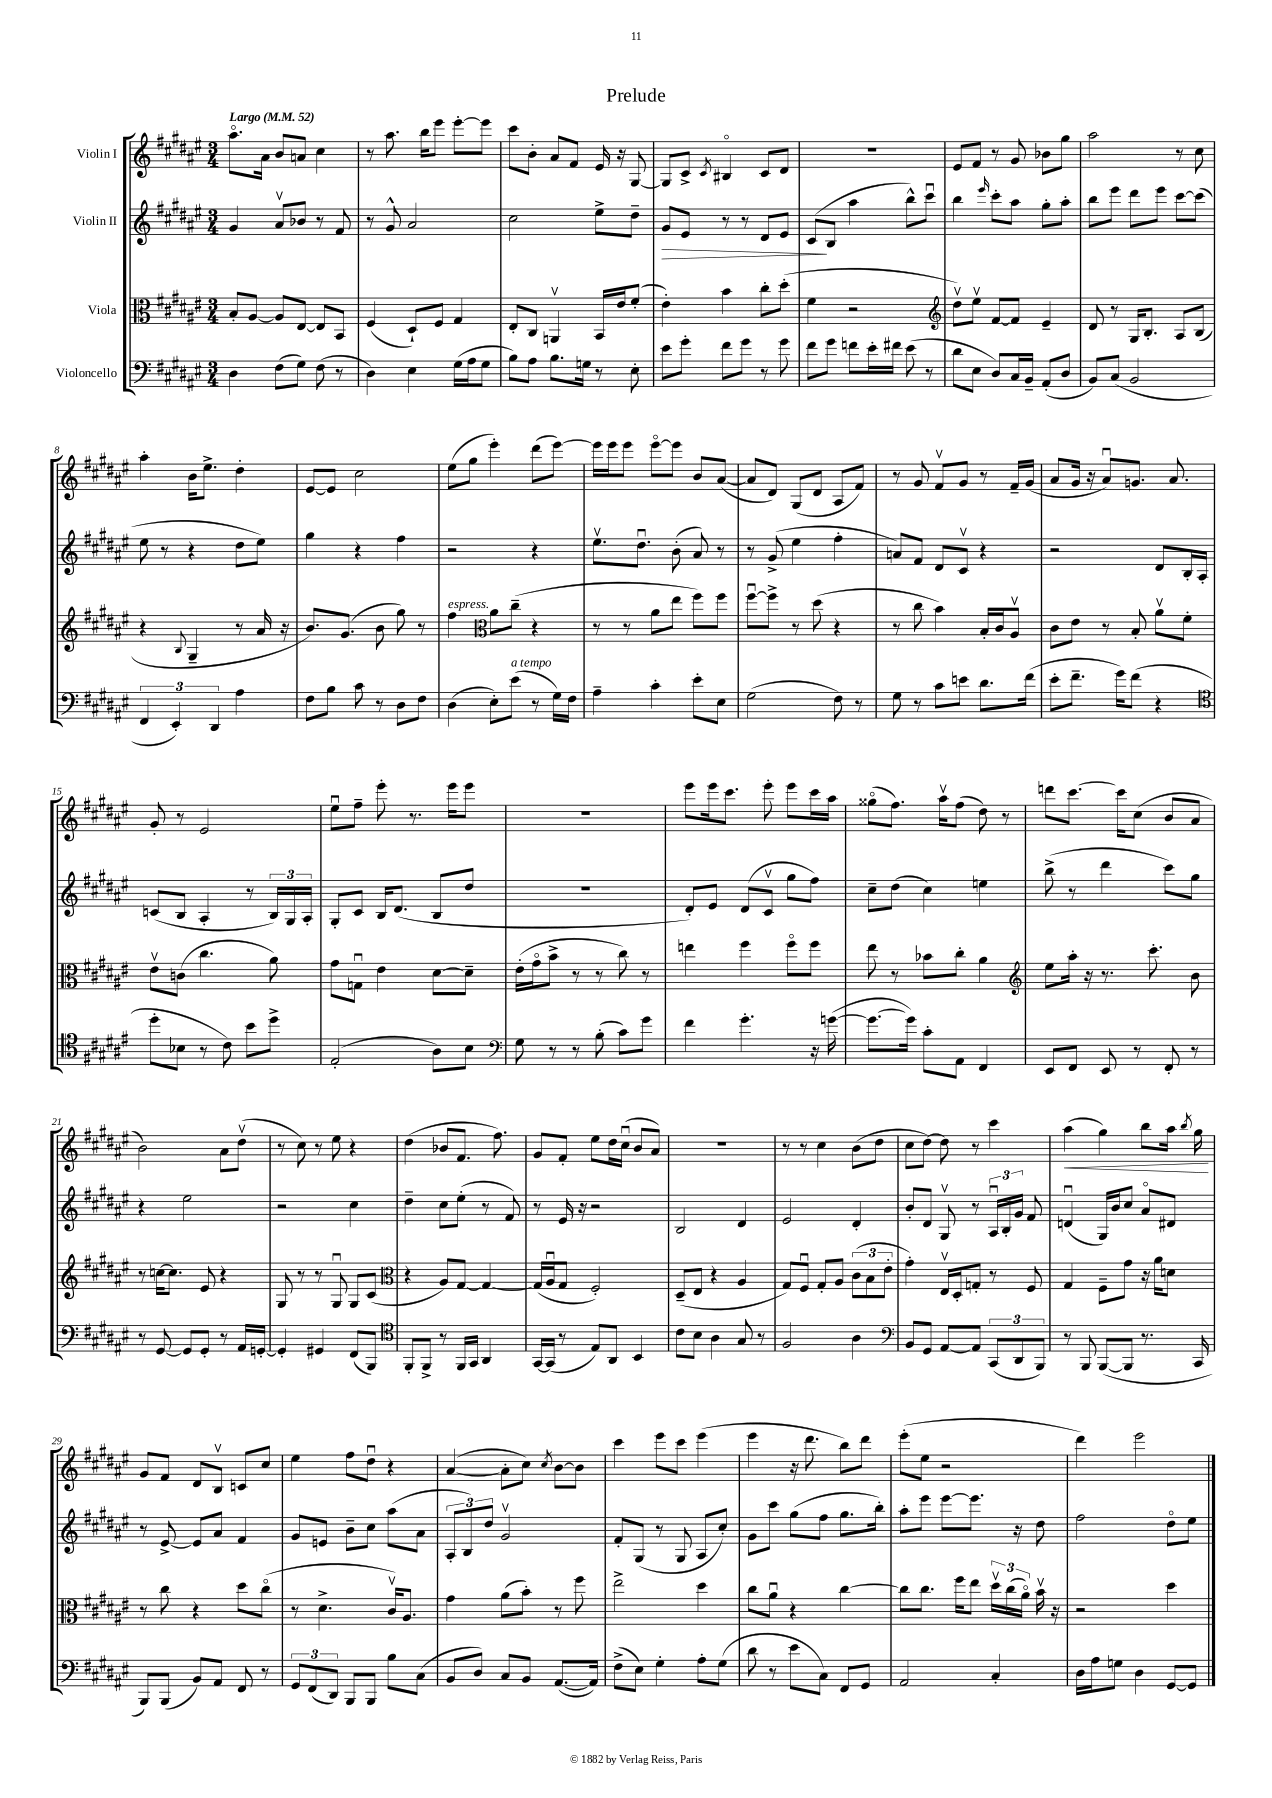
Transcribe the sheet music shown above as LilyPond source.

\header { title = "Prelude" }
<<
\new StaffGroup <<
\new Staff = "s0" \with { instrumentName = "Violin I" } {
    \clef treble \key fis \major \numericTimeSignature \time 3/4 \tempo "Largo" 4 = 52
    \autoBeamOff ais''8.[\flageolet ais'16] b'8[ a'8] cis''4 |
    r8 ais''8. b''16[ eis'''8] eis'''8[~-. eis'''8] |
    cis'''8[ b'8]-. ais'8[ fis'8] eis'16 r16 gis8~ |
    gis8[ cis'8]-> \acciaccatura { cis'8 } bis4\flageolet cis'8[ dis'8] |
    R2. |
    eis'8[ fis'8] r8 gis'8 bes'8[ gis''8] |
    ais''2 r8 cis''8 |
    ais''4-. b'16[ eis''8.]-> dis''4-. |
    eis'8[~ eis'8] cis''2 |
    eis''8[( gis''8] eis'''4-.) dis'''8[( eis'''8]~) |
    eis'''16[ eis'''16 eis'''8] eis'''8[~\flageolet eis'''8] b'8[ ais'8]~( |
    ais'8[ dis'8]) gis8[( dis'8] ais8[ fis'8]) |
    r8 gis'8 fis'8[\upbow gis'8] r8 fis'16[-- gis'16]( |
    ais'8[ gis'16] r16 ais'8[\downbow) g'8.] ais'8. |
    gis'8-. r8 eis'2 |
    eis''8[\downbow fis''8]-- eis'''8-. r8. eis'''16[ eis'''8] |
    R2. |
    eis'''8[ eis'''16 cis'''8.] eis'''8-. eis'''8[ cis'''16 ais''16] |
    gisis''8[\flageolet( fis''8.]) ais''16[\upbow fis''8]( dis''8) r8 |
    d'''8[ cis'''8.]~ cis'''16[ cis''8]( b'8[ ais'8] |
    b'2) ais'8[ dis''8]\upbow( |
    r8 cis''8) r8 eis''8 r4 |
    dis''4( bes'8[ fis'8.] fis''8.) |
    gis'8[ fis'8]-. eis''8[ dis''16 cis''16]\downbow( b'8[ ais'8]) |
    R2. |
    r8 r8 cis''4 b'8[( dis''8] |
    cis''8[ dis''8]~) dis''8 r8 cis'''4 |
    ais''4\<( gis''4) b''8[ ais''16] \acciaccatura { b''8 } gis''16\! |
    gis'8[ fis'8] dis'8[ b8]\upbow c'8[ cis''8] |
    eis''4 fis''8[ dis''8]\downbow r4 |
    ais'4~( ais'8[-. cis''8]) \acciaccatura { cis''8 } b'8[~ b'8] |
    cis'''4 eis'''8[ cis'''8] eis'''4( |
    eis'''4 r16 dis'''8. b''8[) dis'''8] |
    eis'''8[-.( eis''8] r2 |
    dis'''4) eis'''2 \bar "|." |
}
\new Staff = "s1" \with { instrumentName = "Violin II" } {
    \clef treble \key fis \major \numericTimeSignature \time 3/4
    \autoBeamOff gis'4 ais'8[\upbow bes'8] r8 fis'8 |
    r8 gis'8-^ ais'2 |
    cis''2 eis''8[-> dis''8]-- |
    gis'8[\> eis'8] r8 r8 dis'8[ eis'8] |
    cis'8[\!( b8] ais''4 b''8[-^) cis'''8]\downbow |
    b''4 \grace { eis'''16 } cis'''8[-. ais''8] gis''8[-. ais''8]-. |
    b''8[ eis'''8] dis'''8[ eis'''8] cis'''8[~ cis'''8]( |
    eis''8 r8 r4 dis''8[ eis''8]) |
    gis''4 r4 fis''4 |
    r2 r4 |
    eis''8.[\upbow dis''8.]\downbow b'8-.( ais'8) r8 |
    r8 gis'8->( eis''4 fis''4-. |
    a'8[) fis'8] dis'8[ cis'8]\upbow r4 |
    r2 dis'8[ b16-. ais16]-. |
    c'8[( b8] ais4-. r8 \tuplet 3/2 { b16[) gis16 ais16]-. } |
    gis8[-. cis'8] b16[ dis'8.]( b8[ dis''8] |
    R2. |
    dis'8[-.) eis'8] dis'8[( cis'8]\upbow gis''8[ fis''8]) |
    cis''8[-- dis''8]( cis''4) e''4 |
    b''8->( r8 dis'''4 cis'''8[) gis''8] |
    r4 eis''2 |
    r2 cis''4 |
    dis''4-- cis''8[ eis''8]-.( r8 fis'8) |
    r8 eis'16 r16 r2 |
    b2 dis'4 |
    eis'2 dis'4-. |
    b'8[-. dis'8] gis8\upbow r8 \tuplet 3/2 { ais16[\downbow b16-. gis'16] } fis'8 |
    d'4\downbow( gis16[) b'16 cis''8] ais'8[\flageolet dis'8] |
    r8 eis'8~-> eis'8[ ais'8] fis'4 |
    gis'8[ e'8] b'8[-- cis''8] ais''8[( ais'8] |
    \tuplet 3/2 { ais8[-. b8) dis''8] } gis'2\upbow |
    fis'8[-. gis8]( r8 gis8 ais8[ cis''8]-.) |
    gis'8[ cis'''8] gis''8[( fis''8] gis''8.[ b''16]-.) |
    ais''8[-. eis'''8] eis'''8[~ eis'''8.] r16 dis''8 |
    fis''2 dis''8[\flageolet eis''8] \bar "|." |
}
\new Staff = "s2" \with { instrumentName = "Viola" } {
    \clef alto \key fis \major \numericTimeSignature \time 3/4
    \autoBeamOff b8[-. ais8]~ ais8[ eis8]~ eis8[ b,8] |
    fis4( dis8[-!) fis8] gis4 |
    eis8[-. cis8] a,4\upbow b,16[ eis'16 fis'8]-.( |
    eis'4-.) b'4 cis''8[-. dis''8]-.( |
    fis'4 r2 |
    \clef treble dis''8[\upbow) eis''8]\upbow fis'8[~ fis'8] eis'4-- |
    dis'8 r8 gis16[ b8.]-. ais8[ b8]( |
    r4 \appoggiatura { b8 } gis4-- r8 ais'16 r16 |
    b'8.[) gis'8.]( b'8 gis''8) r8 |
    fis''4^\markup { \italic "espress." } \clef alto ais'8[ cis''8]--( r4 |
    r8 r8 ais'8[ eis''8] fis''8[) fis''8] |
    fis''8[~\downbow fis''8]-> r8 dis''8( r4 |
    r8 cis''8 b'4) b16[-. cis'16 ais8]\upbow |
    cis'8[ eis'8] r8 b8-. ais'8[\upbow fis'8]-. |
    eis'8[\upbow c'8]( cis''4. ais'8) |
    gis'8[ g8]\downbow eis'4 dis'8[~ dis'8]-- |
    eis'16[-.( gis'16\flageolet b'8]-> r8 r8 cis''8) r8 |
    e''4 fis''4 fis''8[\flageolet fis''8] |
    eis''8 r8 bes'8[ cis''8]-. ais'4 |
    \clef treble eis''8[ ais''16]-. r16 r8. cis'''8.-. b'8 |
    r8 c''16[~ c''8.] eis'8 r4 |
    gis8 r8 r8 gis8\downbow gis8[ cis'8]( |
    \clef alto r4 ais8[) gis8]~ gis4~ |
    gis16[( ais16\downbow gis8] fis2-.) |
    dis8[--( eis8] r4 ais4 |
    gis8[) fis8]\downbow gis8[-. ais8] \tuplet 3/2 { cis'8[( b8 eis'8]-. } |
    gis'4-.) eis16[\upbow dis16-. g8]-. r8 fis8 |
    gis4 fis8[-- gis'8] r16 ais'16[ d'8] |
    r8 cis''8 r4 dis''8[ cis''8]\flageolet( |
    r8 dis'4.-> cis'16[\upbow) ais8.] |
    gis'4 ais'8[( b'8]-.) r8 fis''8 |
    eis''2-> dis''4 |
    cis''8[ ais'8]\downbow r4 cis''4~ |
    cis''8[ cis''8.] fis''16[ eis''8] \tuplet 3/2 { dis''16[\upbow cis''16( ais'16]\flageolet) } b'16\upbow r16 |
    r2 dis''4 \bar "|." |
}
\new Staff = "s3" \with { instrumentName = "Violoncello" } {
    \clef bass \key fis \major \numericTimeSignature \time 3/4
    \autoBeamOff dis4 fis8[( gis8]) fis8( r8 |
    dis4) eis4 gis16[( ais16 gis8] |
    b8[) ais8] b8.[ g16] r8 eis8-. |
    eis'8[ gis'8]-. fis'8[ gis'8] r8 gis'8 |
    fis'8[ gis'8] f'8[ eis'16-. fis'16] eis'8( r8 |
    dis'8[ eis8] dis8[) cis16 b,16]-- ais,8[-.( dis8] |
    b,8[) cis8]( b,2 |
    \tuplet 3/2 { fis,4 eis,4-.) dis,4 } ais4 |
    fis8[ b8] cis'8 r8 dis8[ fis8] |
    dis4( eis8[-.) eis'8]^\markup { \italic "a tempo" }( r8 gis16[) fis16] |
    ais4-- cis'4-. eis'8[-. eis8] |
    gis2( fis8) r8 |
    gis8 r8 cis'8[ e'8] dis'8.[ fis'16]( |
    eis'8[-. fis'8.]-- gis'16[) fis'8]( r4 |
    \clef tenor dis''8[-. bes8] r8 cis'8) b'8[ dis''8]-> |
    eis2-.( ais8[) b8] |
    \clef bass gis8 r8 r8 b8-.( cis'8[) gis'8] |
    fis'4 gis'4.-. r16 g'16~( |
    g'8.[~ g'16]) cis'8[-. ais,8] fis,4 |
    eis,8[ fis,8] eis,8 r8 fis,8-. r8 |
    r8 gis,8~ gis,8[ gis,8]-. r8 ais,16[ g,16]~-. |
    g,4-. gis,4 fis,8[( b,,8]) |
    \clef tenor fis,8[-. fis,8]-> r8 fis,16[ gis,16] ais,4 |
    gis,16[~ gis,16]( r8 eis8[) ais,8] b,4 |
    cis'8[ b8] ais4 gis8 r8 |
    fis2 ais4 |
    \clef bass b,8[ gis,8] ais,8[~ ais,8] \tuplet 3/2 { cis,8[( dis,8 b,,8]) } |
    r8 b,,8 b,,8[~( b,,8] r8. cis,16 |
    b,,8[) b,,8]( b,8[) ais,8] fis,8 r8 |
    \tuplet 3/2 { gis,8[ fis,8( dis,8]) } b,,8[ b,,8] b8[ cis8]( |
    b,8[ dis8]) cis8[ b,8] ais,8.[~( ais,16]) |
    fis8[->( eis8]) gis4-. ais8[-. gis8]( |
    dis'8 r8 eis'8[ cis8]) fis,8[ gis,8] |
    ais,2 cis4-. |
    dis16[ ais16 g8] dis4 gis,8[~ gis,8] \bar "|." |
}
>>
>>
